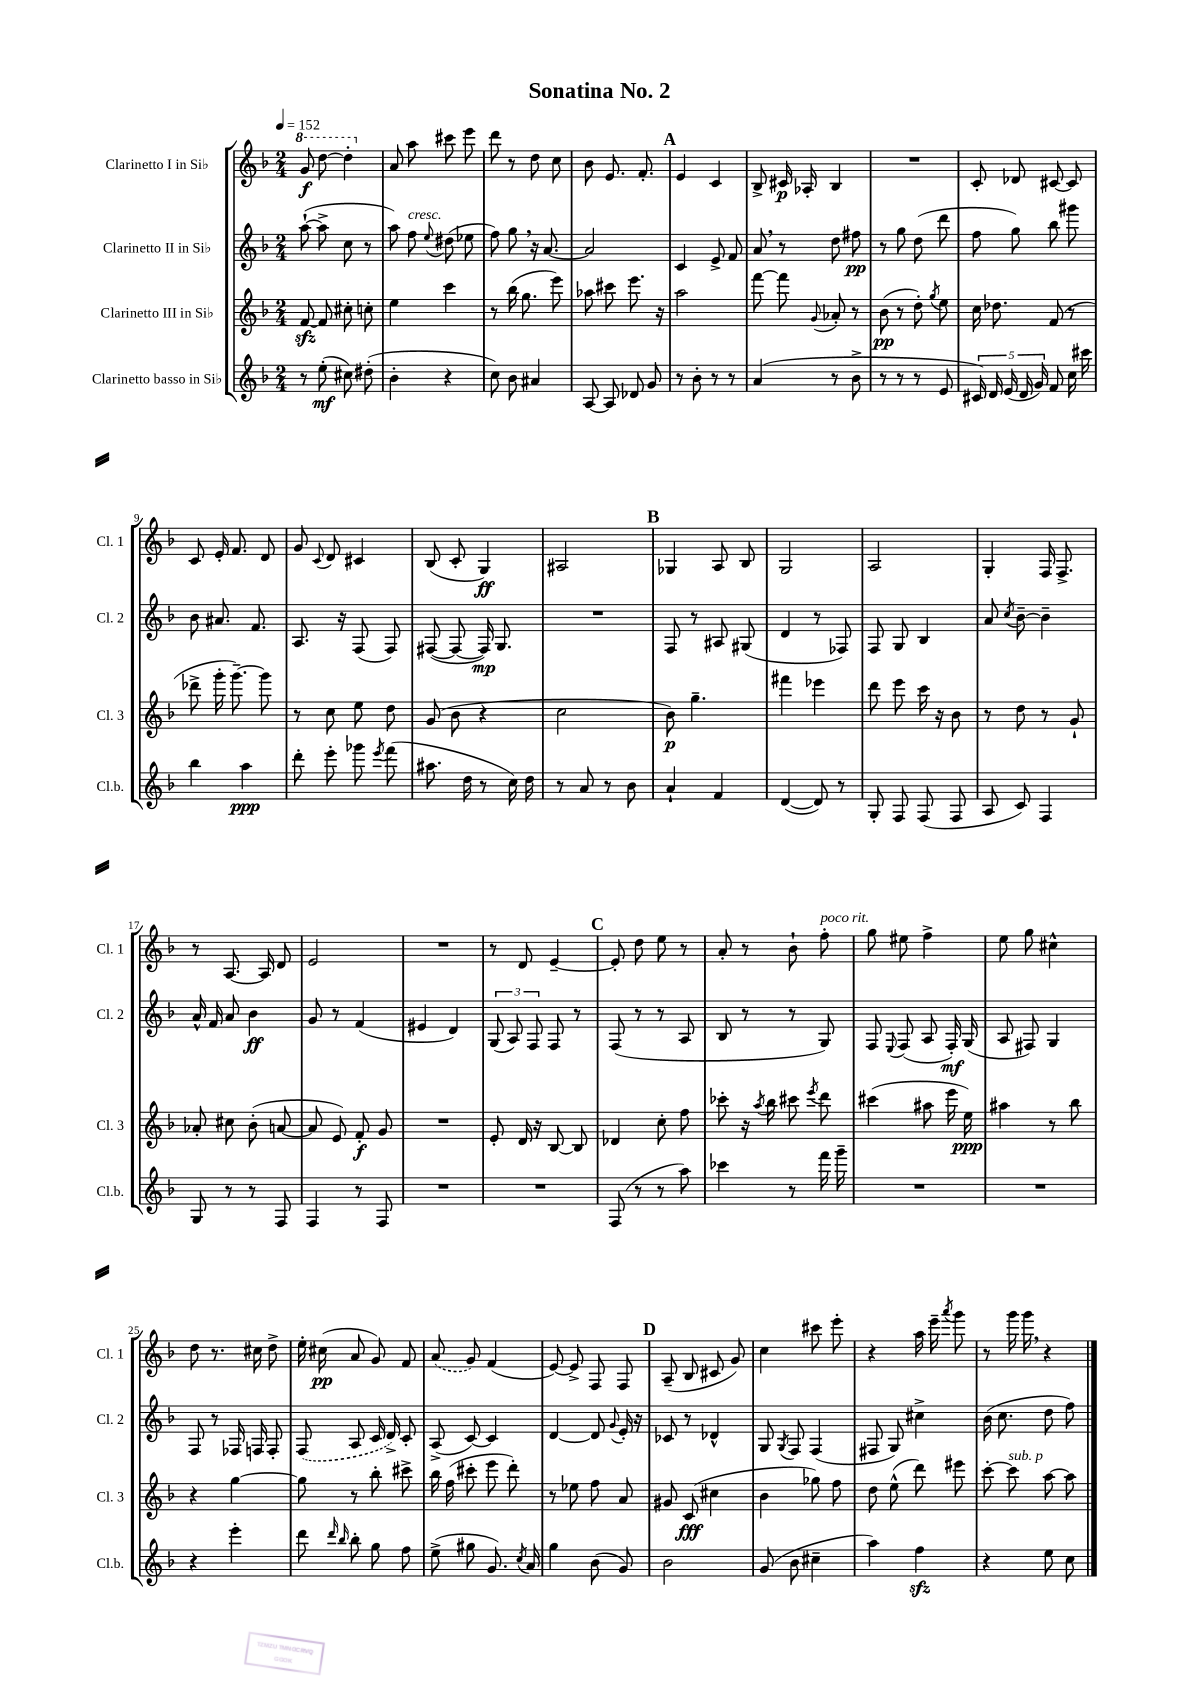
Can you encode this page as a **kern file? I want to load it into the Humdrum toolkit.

**kern	**kern	**kern	**kern
*staff4	*staff3	*staff2	*staff1
*clefG2	*clefG2	*clefG2	*clefG2
*k[b-]	*k[b-]	*k[b-]	*k[b-]
*M2/4	*M2/4	*M2/4	*M2/4
*MM152	*MM152	*MM152	*MM152
8r	[8f	([8aa`	8gg
(8ee'	8f]	8aa^]	[8ddd
8cc#)	8cc#'	8cc	4ddd']
(8dd#'	8cc'	8r	.
=	=	=	=
4b-'	4ee	8aa)	8a
.	.	8ff	8aa
.	.	8qqee	.
4r	4ccc	(8dd#	8ccc#
.	.	8ee-	8eee
=	=	=	=
8cc)	8r	8ff)	8ddd
8b-	(16bb-	8gg	8r
.	8.gg	.	.
4a#	.	16r	8dd
.	.	[8.a	.
.	8eee)	.	8cc
=	=	=	=
[8A	8aa-	2a]	8b-
8A]	8ccc#	.	8.e
8d-	8.eee	.	.
.	.	.	8.f'
8g	.	.	.
.	16r	.	.
=	=	=	=
8r	2aa	4c	4e
8b-'	.	.	.
8r	.	8e^	4c
8r	.	8f	.
=	=	=	=
(4a	[8fff	8a	8B-^
.	8fff]	8r	16c#
.	.	.	16A-'
.	8qqg	.	.
8r	8a-'	8dd	4B-
8b-^	8r	8ff#	.
=	=	=	=
8r	(8b-	8r	2r
8r	8r	8gg	.
8r	8dd')	(8dd	.
.	8qgg	.	.
8e	8ee	8ddd	.
=	=	=	=
20c#)	16cc	8ff	8c'
20d	.	.	.
.	8.dd-	.	.
(20e	.	.	.
.	.	8gg)	8d-
20d	.	.	.
20g)	.	.	.
8f	(8f	8bb-	[8c#
16cc	8r	8ggg#	8c#]
16ccc#	.	.	.
=	=	=	=
4bb-	8ddd-^	8b-	8c
.	16ggg'	8.a#	16e'
.	[8.ggg~)	.	8.f
4aa	.	.	.
.	.	8.f	.
.	8ggg]	.	8d
=	=	=	=
8ddd'	8r	8.A	8g
.	.	.	8qqc
8eee'	8cc	.	8d
.	.	16r	.
8ggg-	8ee	(8F	4c#
8qeee	.	.	.
(8fff	8dd	8F)	.
=	=	=	=
8.aa#	(8g	([8F#	(8B-
.	8b-	8F#_	8c'
16dd	.	.	.
8r	4r	16F#])	4G)
.	.	8.G	.
16cc)	.	.	.
16dd	.	.	.
=	=	=	=
8r	2cc	2r	2A#
8a	.	.	.
8r	.	.	.
8b-	.	.	.
=	=	=	=
4a`	8b-)	8F	4G-
.	4.gg~	8r	.
4f	.	8A#	8A
.	.	(8G#	8B-
=	=	=	=
([4d	4fff#	4d	2G
8d])	4eee-	8r	.
8r	.	8F-)	.
=	=	=	=
8G'	8ddd	8F	2A
8F	8eee	8G	.
(8F	16ccc	4B-	.
.	16r	.	.
8F	8b-	.	.
=	=	=	=
8A	8r	8a	4G'
.	.	8qcc	.
8c)	8dd	[8b-~	.
4F	8r	4b-~]	16F
.	.	.	8.F^
.	8g`	.	.
=	=	=	=
8G	8a-'	16a^^	8r
.	.	16f	.
8r	8cc#	8a	[8.A
8r	(8b-'	4b-	.
.	.	.	16A]
8F	[8a	.	8d
=	=	=	=
4F	8a]	8g	2e
.	8e)	8r	.
8r	8f'	(4f	.
8F	8g	.	.
=	=	=	=
2r	2r	4e#	2r
.	.	4d)	.
=	=	=	=
2r	8e'	(12G	8r
.	.	12A)	.
.	16d	.	8d
.	.	12F	.
.	16r	.	.
.	[8B-	8F	[4e~
.	8B-]	8r	.
=	=	=	=
(8F	4d-	(8F	8e']
8r	.	8r	8dd
8r	8cc'	8r	8ee
8aa)	8ff	8A	8r
=	=	=	=
4ccc-	8ccc-'	8B-	8a'
.	16r	8r	8r
.	8qaa	.	.
.	16bb-	.	.
8r	8ccc#	8r	8b-`
.	8qeee	.	.
16fff	8ddd	8G)	8ff'
16ggg~	.	.	.
=	=	=	=
2r	(4ccc#	8F	8gg
.	.	8qqE	.
.	.	(8F	8ee#
.	8aa#	8A	4ff^
.	16eee	16F')	.
.	16ee)	(16G	.
=	=	=	=
2r	4aa#	8A	8ee
.	.	8F#)	8gg
.	8r	4G	4cc#^^
.	8bb-	.	.
=	=	=	=
4r	4r	8F	8dd
.	.	8r	8.r
4eee'	[4gg	16F-	.
.	.	16F	16cc#
.	.	8F'	8dd^
=	=	=	=
8ddd	8gg]	(8F	16ee'
.	.	.	(16cc#
16qqddd	.	.	.
16qqbb-	.	.	.
8bb-'	8r	8A	8a
8gg	8bb-'	16c	8g)
.	.	16d^)	.
8ff	8ccc#^	8c'	8f
=	=	=	=
(8ee^	16bb-	(8A^	(8a
.	(16ff	.	.
8gg#	8ccc#'	[8c)	8g)
8.g)	8eee	4c]	(4f
.	8ddd')	.	.
8qcc	.	.	.
16a	.	.	.
=	=	=	=
4gg	8r	[4d	[8e)
.	8ee-	.	8e^]
(8b-	8ff	8d]	8F
.	.	8qqg	.
8g)	8a	16e'	8F
.	.	16r	.
=	=	=	=
2b-	8g#	8c-	(8A~
.	(8c	8r	8B-
.	4cc#	4d-^^	8c#
.	.	.	8g)
=	=	=	=
(8g	4b-	8G	4cc
.	.	8qG	.
8b-	.	8F	.
4cc#~	8gg-)	(4F	8ccc#
.	8ff	.	8eee'
=	=	=	=
4aa)	8dd	8F#	4r
.	(8ee^^	8G)	.
4ff	8ddd)	4cc#^	16aa
.	.	.	16eee~
.	.	.	8qaaa
.	8eee#	.	8ggg
=	=	=	=
4r	[8ccc'	(16b-	8r
.	.	8.cc	.
.	8ccc]	.	16ggg
.	.	.	16ggg
8ee	[8aa	8dd	4r
8cc	8aa]	8ff)	.
==	==	==	==
*-	*-	*-	*-
